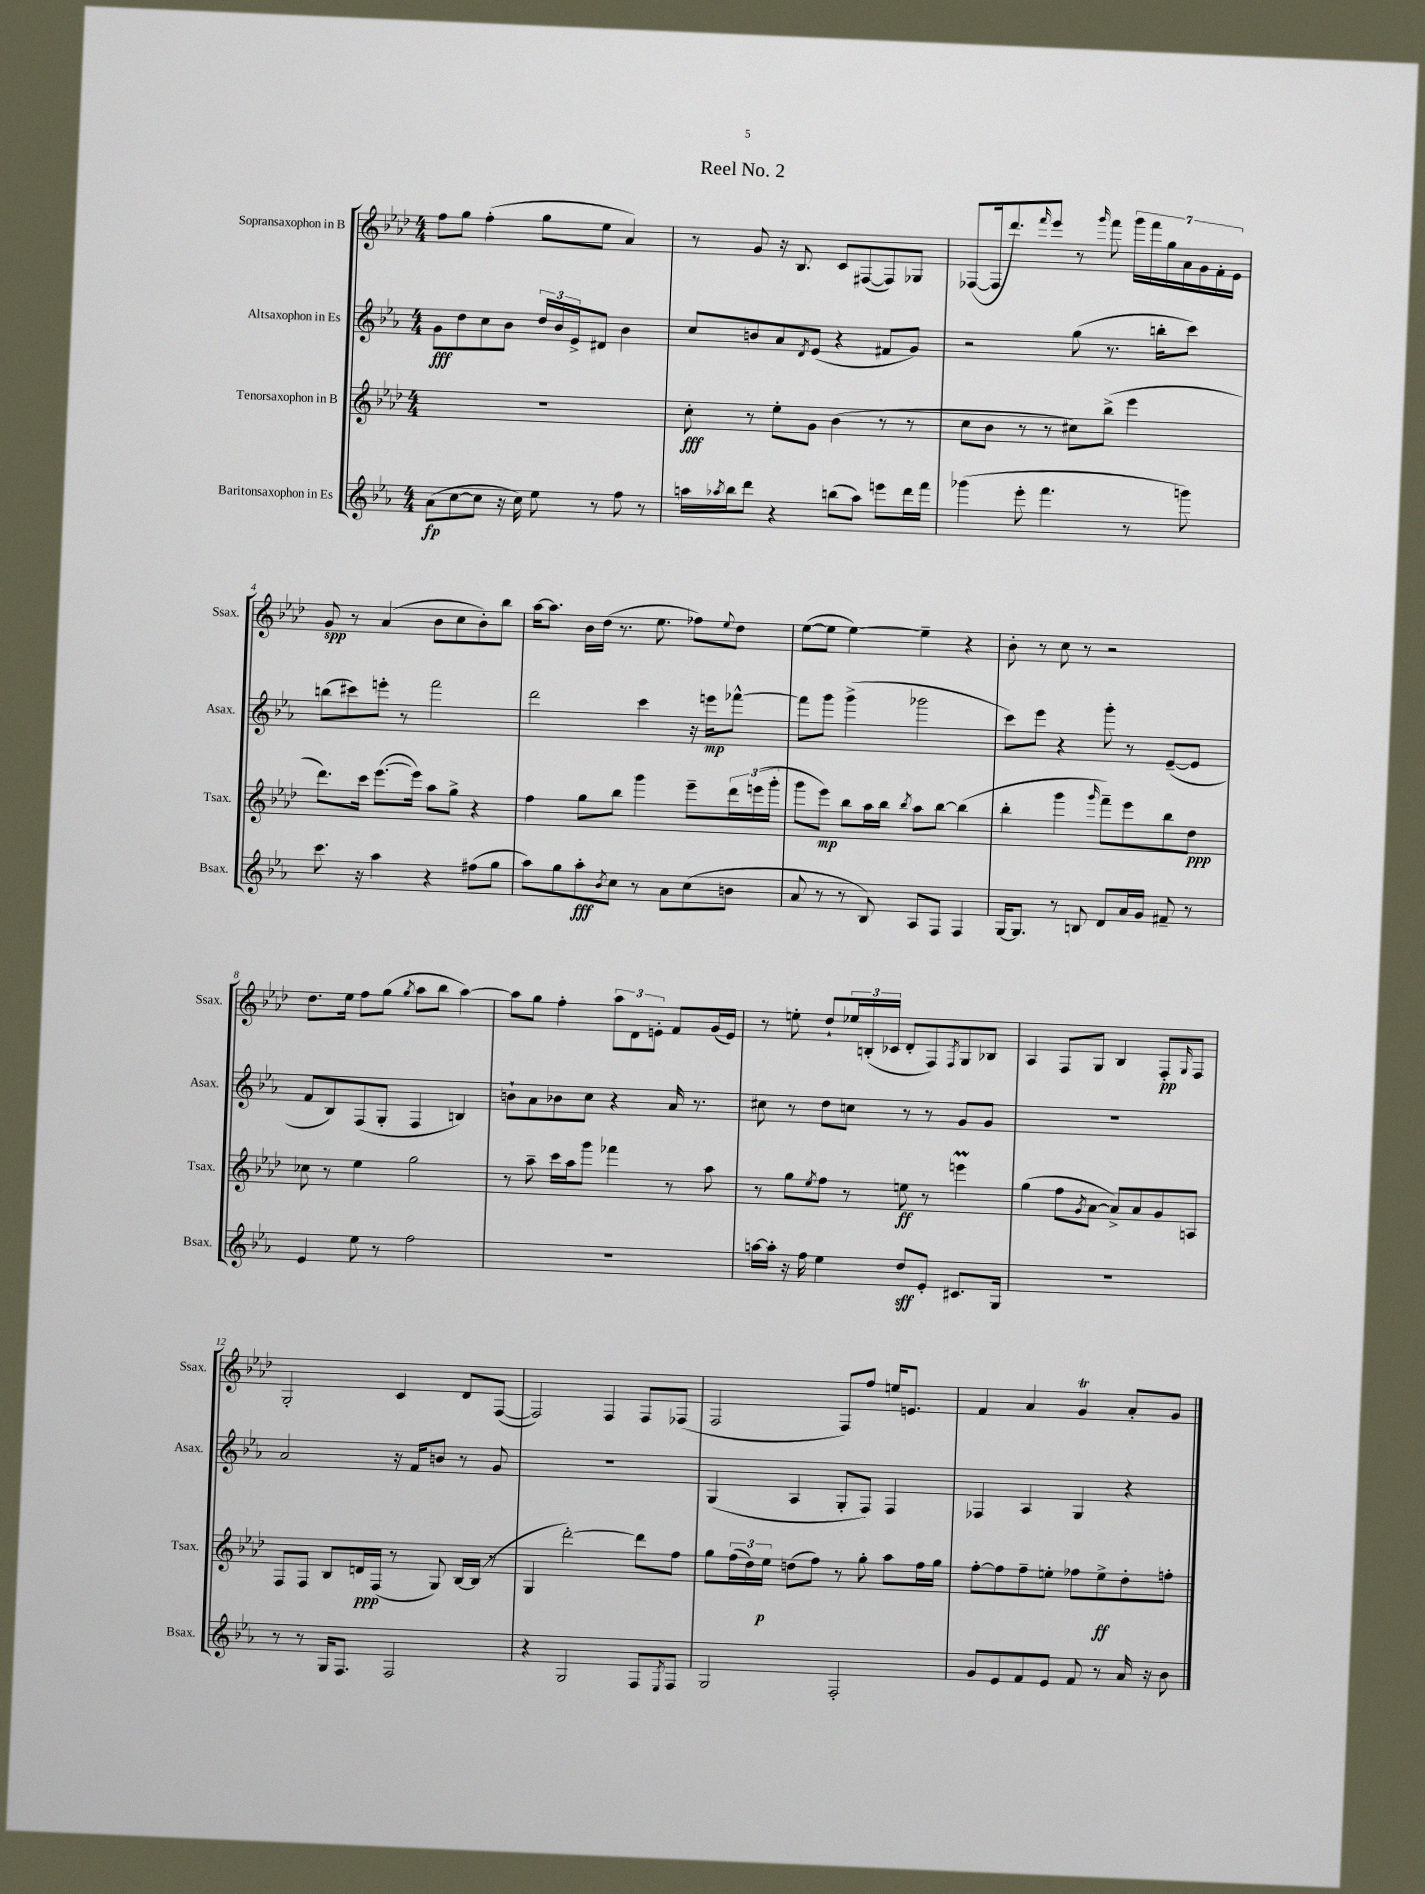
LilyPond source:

\header { title = "Reel No. 2" }
<<
\new StaffGroup <<
\new Staff = "s0" \with { instrumentName = "Sopransaxophon in B" shortInstrumentName = "Ssax." } {
    \clef treble \key aes \major \numericTimeSignature \time 4/4
    f''8 g''8 f''4-.( g''8 ees''8 aes'4) |
    r8 g'8 r16 bes8. c'8 fis8~( fis8) ges8 |
    fes8~( fes16 des'''8.) \grace { f'''16 } ees'''8 r8 \grace { g'''16 } f'''8 \tuplet 7/4 { g'''16 f'''16 g''16 aes'16 g'16 f'16-. ees'16 } |
    g'8\spp r8 aes'4( bes'8 c''8 bes'8-.) bes''8 |
    aes''16~ aes''8. bes'16 des''16( r8. ees''8. fes''8) \appoggiatura { ees''8 } des''8 |
    ees''8~( ees''8 ees''4~) ees''4-- r4 |
    bes'8-. r8 c''8 r8 r2 |
    des''8. ees''16 f''8 g''8( \acciaccatura { g''8 } aes''8 bes''8 aes''4~) |
    aes''8 g''8 f''4-. \tuplet 3/2 { aes''8 des'8 e'8-. } f'8 g'16( e'16) |
    r8 e''8-. des''8-! \tuplet 3/2 { ees''16 b16-.( ces'16 } des'8-. f8) \acciaccatura { f8 } g8 bes8 |
    aes4 f8 g8 bes4 f8-.\pp \grace { g16 } f8 |
    g2-. c'4 des'8 f8~( |
    f2) f4 f8 fes8( |
    f2 f8) f''8 e''16 e'8. |
    f'4 aes'4 g'4\trill aes'8-. g'8 \bar "|." |
}
\new Staff = "s1" \with { instrumentName = "Altsaxophon in Es" shortInstrumentName = "Asax." } {
    \clef treble \key ees \major \numericTimeSignature \time 4/4
    g'8\fff d''8 c''8 bes'8 \tuplet 3/2 { d''16 bes'16 ees'16-> } dis'8 bes'4 |
    c''8 b'8 aes'8 \acciaccatura { d'8 } ees'8( r4 fis'8 g'8) |
    r2 g''8( r8. b''16-. c'''8) |
    b''8( cis'''8) e'''8-. r8 f'''2 |
    d'''2 c'''4 r16 e'''16\mp fes'''8~-^ |
    fes'''8 g'''8 g'''4->( ges'''2 |
    c'''8) ees'''8 r4 g'''8-. r8 ees'8~--( ees'8 |
    f'8 bes8) f8( g8-. f4 b4) |
    b'8-! aes'8 bes'8 c''8 r4 aes'16 r8. |
    cis''8 r8 d''8 c''8 r8 r8 g'8 g'8 |
    R1 |
    aes'2 r16 f'16 b'8 r8 g'8 |
    R1 |
    g4( aes4 g8-. f8) f4 |
    fes4 aes4 g4 r4 \bar "|." |
}
\new Staff = "s2" \with { instrumentName = "Tenorsaxophon in B" shortInstrumentName = "Tsax." } {
    \clef treble \key aes \major \numericTimeSignature \time 4/4
    R1 |
    c''8-.\fff r8 ees''8-. g'8 bes'4( r8 r8 |
    c''8 bes'8 r8 r8 cis''8) bes''8->( ees'''4 |
    des'''8.) c'''16 ees'''8.~( ees'''16) aes''8 g''8-> r4 |
    f''4 g''8 bes''8 g'''4 ees'''8-- \tuplet 3/2 { des'''16 e'''16( g'''16-. } |
    g'''8 ees'''8\mp) bes''8 aes''16 bes''16 \acciaccatura { bes''8 } aes''8 bes''8~ bes''4( |
    bes''4-. g'''4 \grace { g'''16 } f'''8--) ees'''8 bes''8 des''8\ppp |
    ces''8 r8 ees''4 g''2 |
    r8 aes''8-- c'''16 aes''16 g'''8 fes'''4 r8 aes''8 |
    r8 g''8 \acciaccatura { ees''8 } f''8 r8 e''8\ff r8 e'''4\prall |
    g''4( f''8 \acciaccatura { g'8 } aes'8~ aes'8->) aes'8 g'8 a8 |
    f8 f8 bes8 d'16\ppp f16( r8 g8) bes16~ bes16( r8 |
    g4 des'''2~-.) des'''8 f''8 |
    g''8 \tuplet 3/2 { f''16( des''16) ees''16\p } d''8( f''8) r8 g''8-. aes''8 f''16 g''16 |
    f''8~-. f''8 f''8-- e''8-. fes''8 e''8->\ff des''8-. f''8-. \bar "|." |
}
\new Staff = "s3" \with { instrumentName = "Baritonsaxophon in Es" shortInstrumentName = "Bsax." } {
    \clef treble \key ees \major \numericTimeSignature \time 4/4
    aes'8\fp( c''8~ c''8 r16 c''16) ees''8 r8 f''8 r8 |
    a''16 \acciaccatura { aes''8 } bes''16 d'''8 r4 b''8( aes''8) e'''8 d'''16 f'''16 |
    ges'''4( ees'''8-. f'''4. r8 g'''8) |
    c'''8. r16 aes''4 r4 fis''8( g''8 |
    aes''8) g''8 aes''8-.\fff \acciaccatura { bes'8 } c''8 r8 aes'8 c''8( b'8 |
    aes'8 r8 r8 bes8) aes8 f8 f4 |
    g16~ g8. r8 b8 d'8 aes'16 g'16 fis'8-- r8 |
    ees'4 ees''8 r8 f''2 |
    R1 |
    a''16~ a''16-. r16 f''16 ees''4 d''8\sff ees'8-. cis'8. g16 |
    R1 |
    r8 r8 g16 f8. f2 |
    r4 g2 f8 \acciaccatura { ees8 } f8 |
    g2 f2-. |
    g'8 ees'8 f'8 ees'8 f'8 r8 aes'16 r16 bes'8 \bar "|." |
}
>>
>>
